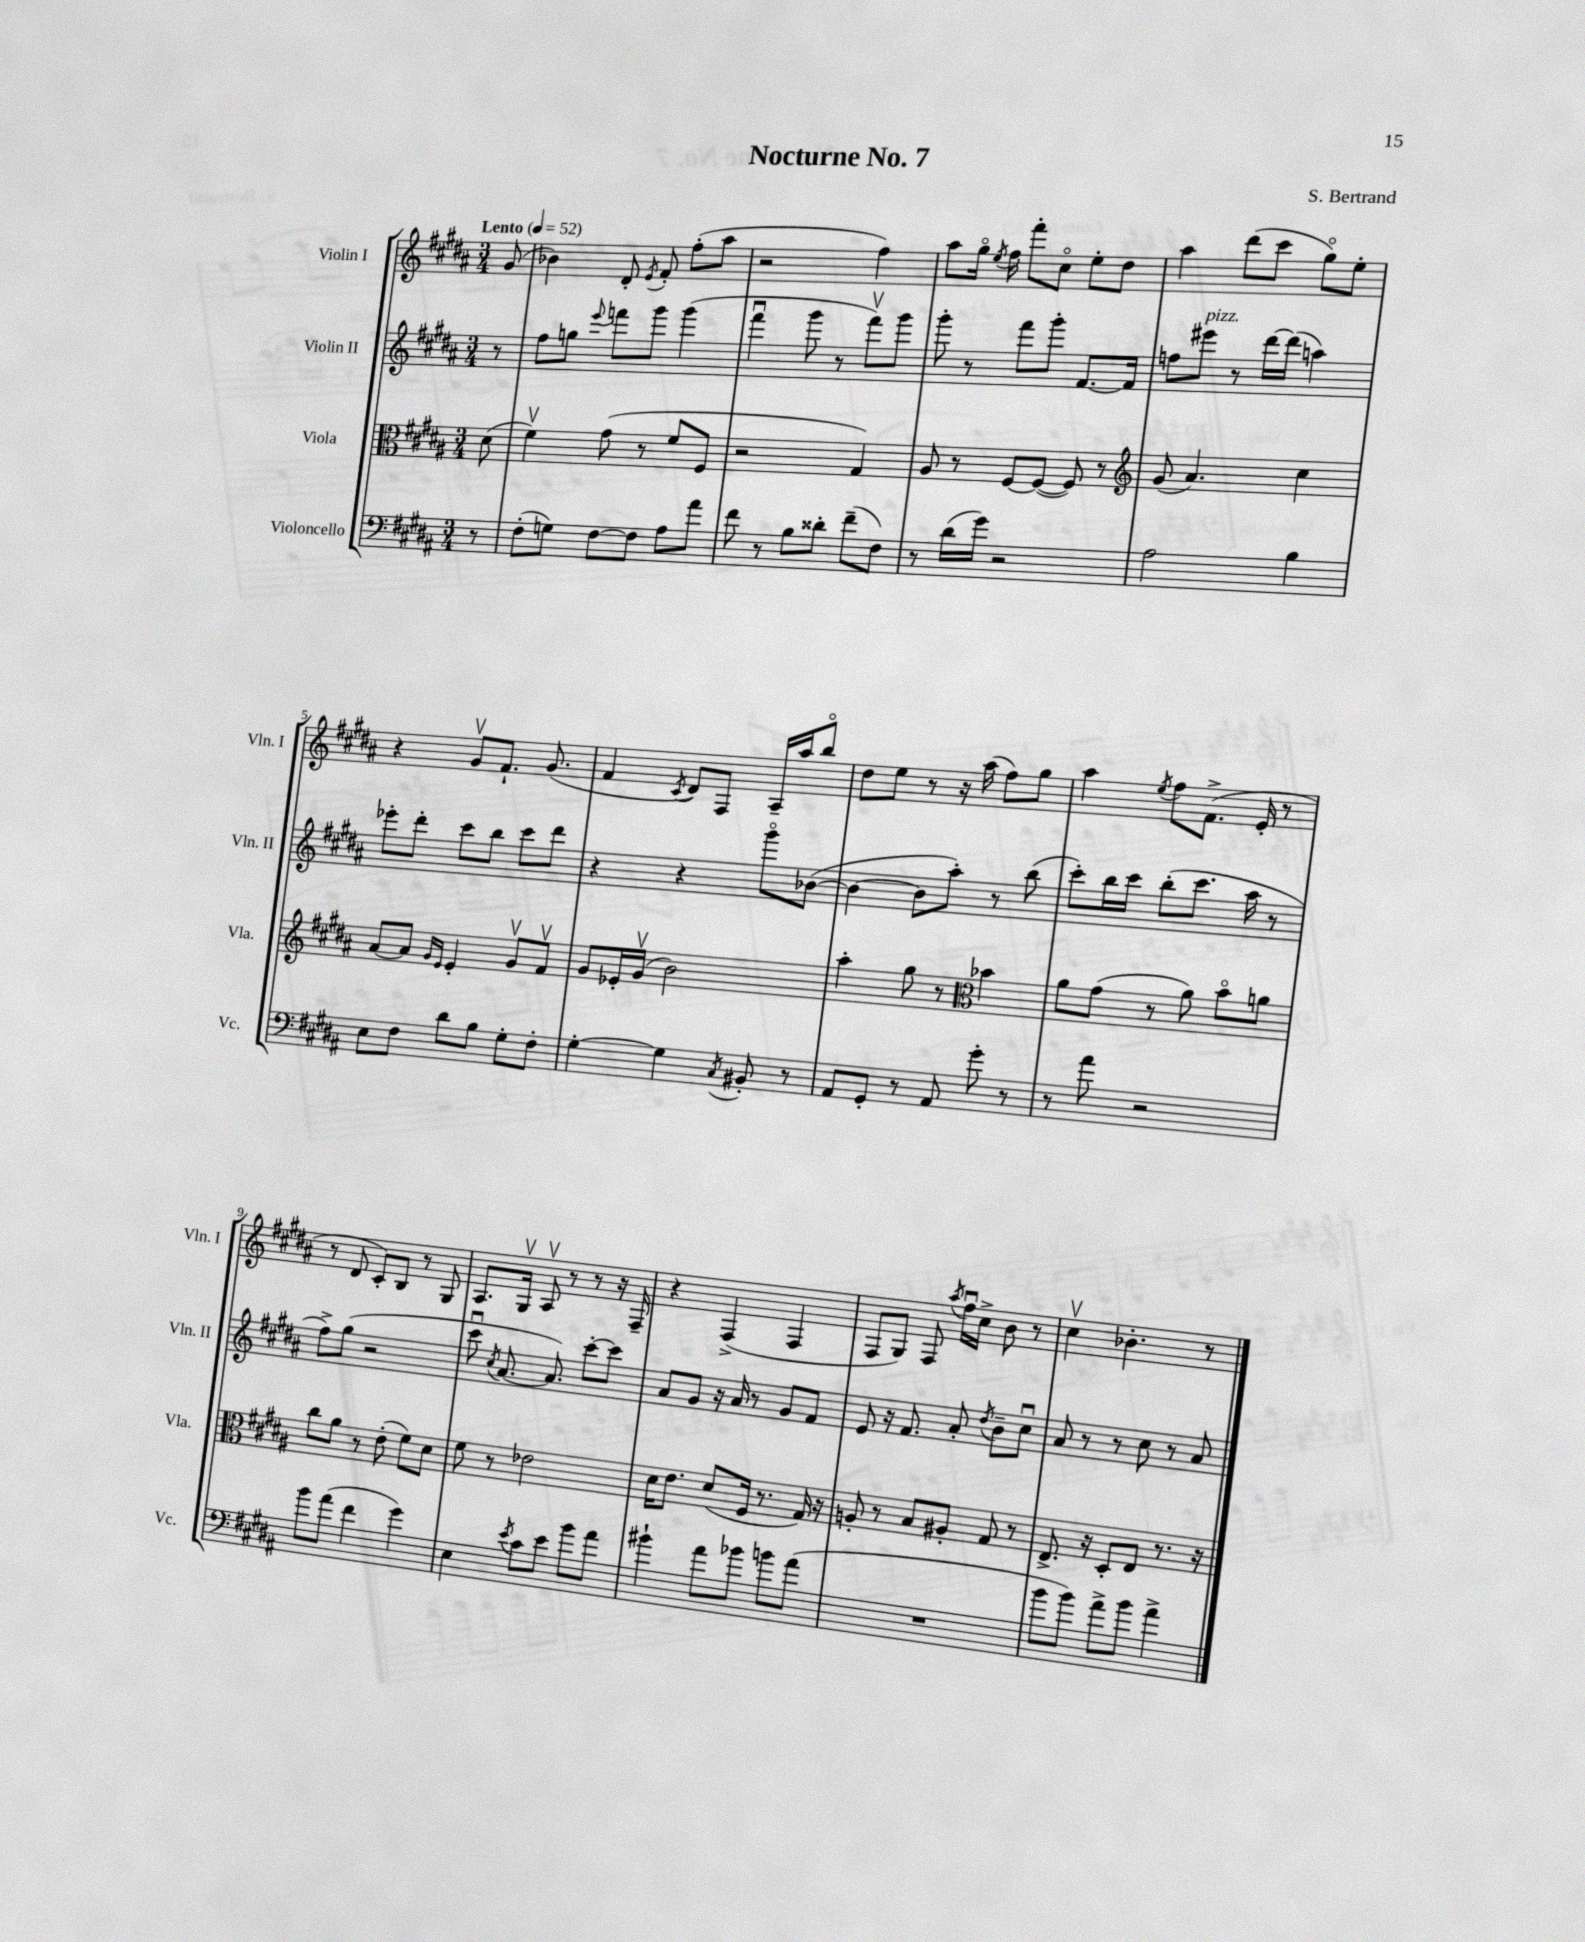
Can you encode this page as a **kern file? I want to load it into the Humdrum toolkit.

**kern	**kern	**kern	**kern
*part4	*part3	*part2	*part1
*staff4	*staff3	*staff2	*staff1
*I"Violoncello	*I"Viola	*I"Violin II	*I"Violin I
*I'Vc.	*I'Vla.	*I'Vln. II	*I'Vln. I
*clefF4	*clefC3	*clefG2	*clefG2
*k[f#c#g#d#a#]	*k[f#c#g#d#a#]	*k[f#c#g#d#a#]	*k[f#c#g#d#a#]
*M3/4	*M3/4	*M3/4	*M3/4
*MM52	*MM52	*MM52	*MM52
=	=	=	=
!	!	!	!LO:TX:a:B:t=Lento
8r	(8d#\	8r	(8g#/
=1	=1	=1	=1
(8F#'\L	4f#v\)	8ff#\L	4b-X\)
8Gn\J)	.	8ggn\J	.
.	.	8qqeee/	.
[8F#\L	(8g#\	8fffn\L	8d#'/
.	.	.	8qe/
8F#\J]	8r	8ggg#\J	8f#'/
8A#\L	8f#/L	(4ggg#\	(8ff#'\L
8a#\J	8F#/J	.	8aa#\J
=2	=2	=2	=2
8f#\	2r	4fff#u\	2r
8r	.	.	.
8B\L	.	8ggg#\	.
8d##X'\J	.	8r	.
(8f#~\L	4G#/)	8fff#v\L)	4ff#\)
8F#\J)	.	8ggg#\J	.
=3	=3	=3	=3
8r	8A#/	8ggg#'\	8aa#\L
(16d#\LL	8r	8r	16gg#\Jk
.	.	.	8qee/
16g#\JJ)	.	.	16ff#\
2r	[8F#/L	8fff#\L	8fff#'\L
.	(8F#/J_	8ggg#'\J	8cc#\J
.	8F#/])	[8.f#/L	8ee'\L
.	8r	.	8dd#\J
.	.	16f#/Jk]	.
=4	=4	=4	=4
*	*clefG2	*	*
2A#\	(8g#/	8ffn\L	4aa#\
!	!	!LO:TX:a:i:t=pizz.	!
.	4.a#/)	8eee#X\J	.
.	.	8r	(8ddd#\L
.	.	[16ddd#\LL	8ccc#\J
.	.	(16ddd#\JJ]	.
4B\	4cc#\	4aan\)	8gg#\L)
.	.	.	8ee'\J
!!LO:LB:g=z
=5	=5	=5	=5
8E\L	[8a#/L	8eee-X'\L	4r
8F#\J	8a#/J]	8ddd#'\J	.
.	16qqg#/LL	.	.
.	16qqe/JJ	.	.
8d#\L	4e'/	8ccc#\L	8g#v/L
8B\J	.	8bb\J	8.f#`/J
8G#'\L	8g#v/L	8ccc#\L	.
.	.	.	(8.g#/
8F#'\J	8f#v/J	8ddd#\J	.
=6	=6	=6	=6
[4G#'\	8g#/L	4r	4f#/
.	16e-X'/L	.	.
.	(16g#v/JJ	.	.
.	.	.	8qc#/
4G#\]	2b\)	4r	8d#/L)
.	.	.	8F#/J
8qC#/	.	.	.
8BB#X'/	.	8ggg#\L	16A#~/LL
.	.	.	16aa#/J
8r	.	([8b-X\J	8bb/J
=7	=7	=7	=7
8AA#/L	4aa#'\	4b-\_	8dd#\L
8GG#'/J	.	.	8ee\J
8r	8gg#\	8b-\L]	8r
8AA#/	8r	8aa#'\J)	16r
.	.	.	(16aa#\
*	*clefC3	*	*
8g#'\	4b-X\	8r	8ff#\L)
8r	.	(8bb\	8gg#\J
=8	=8	=8	=8
8r	8a#\L	8ccc#'\L)	4aa#\
8a#\	(8g#\J	16bb\L	.
.	.	16ccc#\JJ	.
.	.	.	8qee/
2r	8r	(8bb'\L	8ff#\L
.	8a#\)	8.ccc#\J	(8.f#^\J
.	8b\L	.	.
.	.	16aa#\	16e'/
.	8an\J	8r	8r
!!LO:LB:g=z
=9	=9	=9	=9
8b\L	8cc#\L	8ff#^\L)	8r
(8a#\J	8a#\J	(8gg#\J	8d#/
4f#\	8r	2r	8c#'/L)
.	(8e'\	.	8B/J
4g#\)	8f#\L)	.	8r
.	8d#\J	.	8G#/
=10	=10	=10	=10
4E\	8f#\	8ccc#u\	8.A#/L
.	.	8qcc#/	.
.	8r	[8.a#/	.
.	.	.	16G#v/Jk
8qe/	.	.	.
8c#\L	2e-X\	.	8A#v/
.	.	8.a#/])	.
8e\J	.	.	8r
8b\L	.	[8ccc#'\L	8r
8a#\J	.	8ccc#\J]	16r
.	.	.	16F#~/
=11	=11	=11	=11
4b#X`\	16d#\KL	8a#/L	4r
.	8.e\J	.	.
.	.	8g#/J	.
8a#\L	(8d#/L	16r	(4F#^/
.	.	16a#/	.
8b-X\J	16F#/Jk	8r	.
.	8.r	.	.
8bn\L	.	8g#/L	4F#/
(8a#\J	16G#/)	8f#/J	.
.	16r	.	.
=12	=12	=12	=12
2.r	8An'/	8e/	8F#/L
.	8r	16r	8G#/J)
.	.	8.f#/	.
.	8B/L	.	8F#/
.	.	.	8qaa#/
.	8A#X'/J	8a#'/	16ff#u\LL
.	.	.	16cc#^\JJ
.	.	8qdd#/	.
.	8G#/	8b~\L	8b\
.	8r	8cc#u\J	8r
=13	=13	=13	=13
8b\L	8.E^/	8a#/	4cc#v\
8b\J)	.	8r	.
.	16r	.	.
8a#^\L	8D#'/L	8r	4.b-X'\
8b\J	8E/J	8cc#\	.
4a#^\	8.r	8r	.
.	.	8a#/	8r
.	16r	.	.
==	==	==	==
*-	*-	*-	*-
